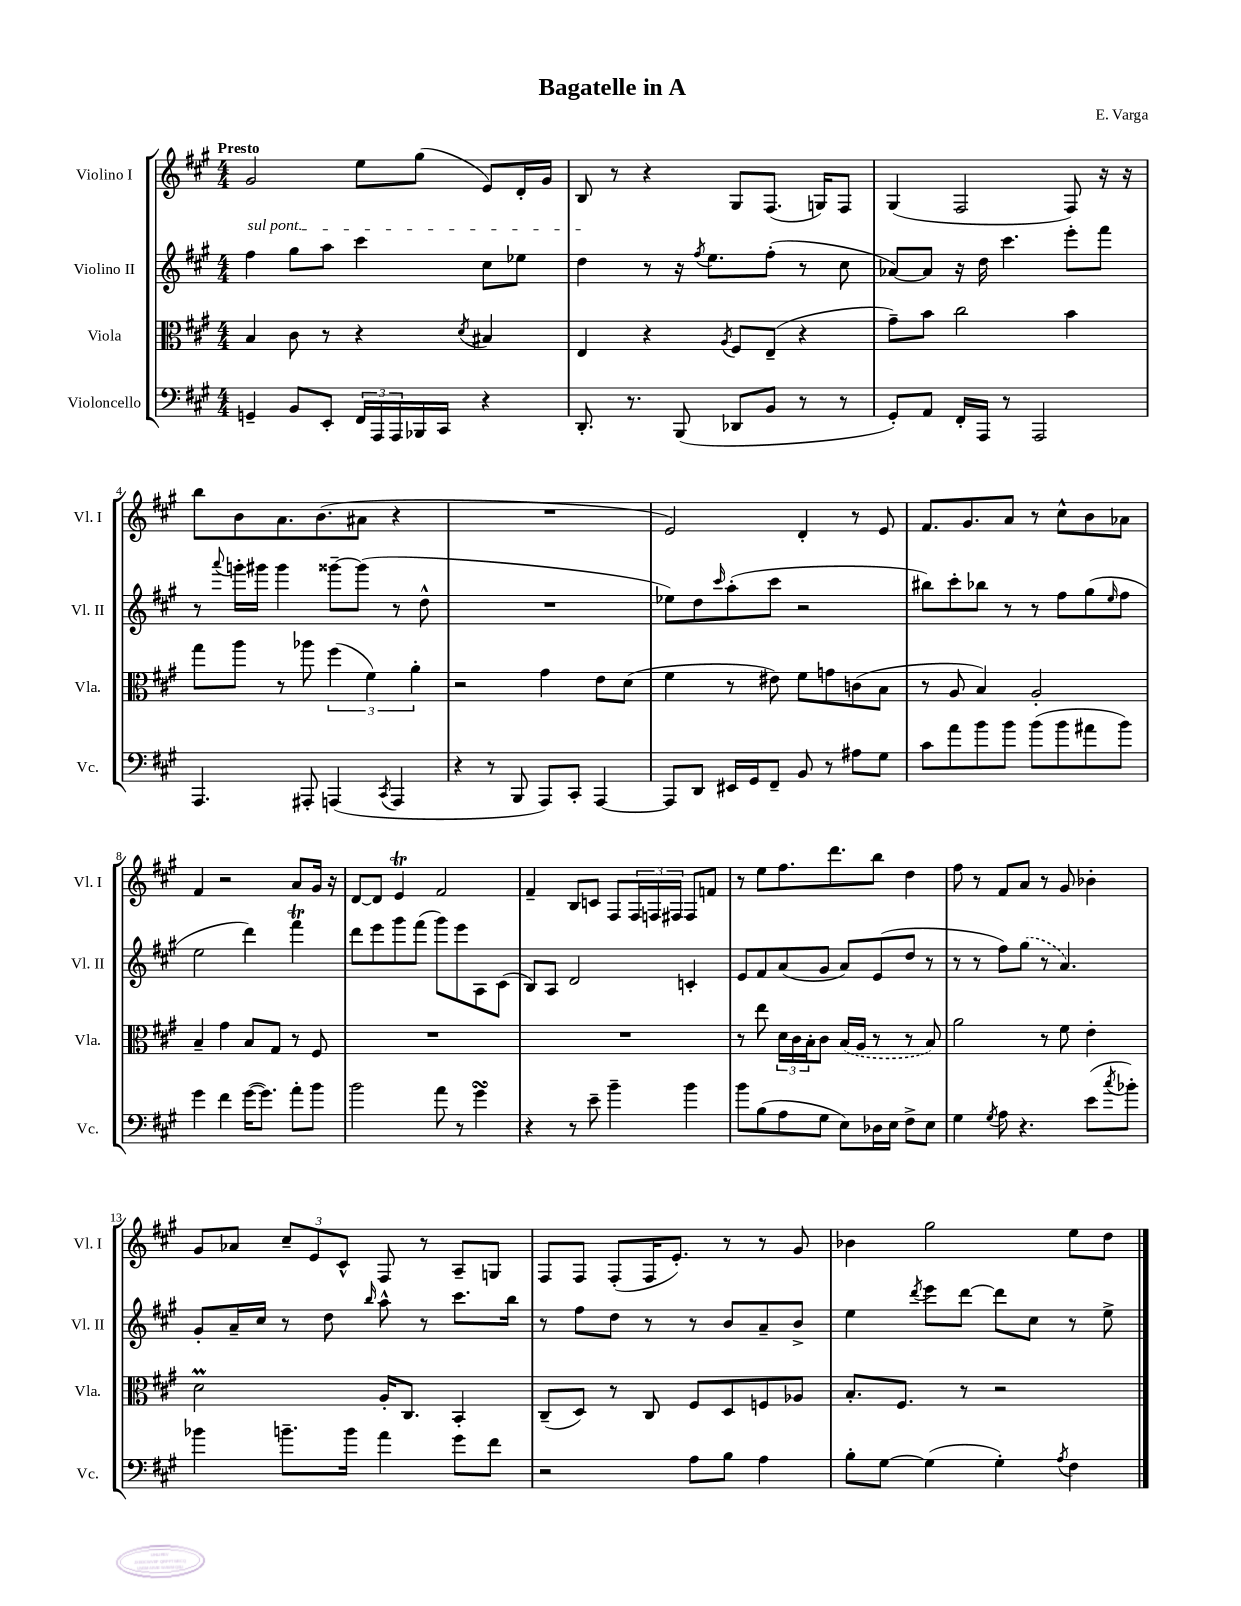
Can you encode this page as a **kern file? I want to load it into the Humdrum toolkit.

**kern	**kern	**kern	**kern
*part4	*part3	*part2	*part1
*staff4	*staff3	*staff2	*staff1
*I"Violoncello	*I"Viola	*I"Violino II	*I"Violino I
*I'Vc.	*I'Vla.	*I'Vl. II	*I'Vl. I
*clefF4	*clefC3	*clefG2	*clefG2
*k[f#c#g#]	*k[f#c#g#]	*k[f#c#g#]	*k[f#c#g#]
*M4/4	*M4/4	*M4/4	*M4/4
=1	=1	=1	=1
!	!	!	!LO:TX:a:B:t=Presto
!	!	!LO:TX:a:i:t=sul pont.	!
4GGn~/	4B/	4ff#\	2g#/
8BB/L	8c#\	8gg#\L	.
8EE'/J	8r	8aa\J	.
24FF#/LL	4r	4ccc#\	8ee\L
24AAA/	.	.	.
24AAA/	.	.	.
16BBB-X/	.	.	(8gg#\J
16CC#/JJ	.	.	.
.	8qd/	.	.
4r	4B#X/	8cc#\L	8e/L)
.	.	8ee-X\J	16d'/L
.	.	.	16g#/JJ
=2	=2	=2	=2
8.DD'/	4E/	4dd\	8B/
.	.	.	8r
8.r	.	.	.
.	4r	8r	4r
(8BBB/	.	16r	.
.	.	8qff#/	.
.	.	8.ee\L	.
.	8qA/	.	.
8DD-X/L	8F#/L	.	8G#/L
8BB/J	(8E~/J	(8ff#'\J	(8.F#/J
8r	4r	8r	.
.	.	.	16Gn/KL)
8r	.	8cc#\	8F#/J
=3	=3	=3	=3
8GG#'/L)	8g#~\L)	[8a-X/L)	(4G#/
8AA/J	8b\J	8a-/J]	.
16FF#'/LL	2cc#\	16r	2F#/
16AAA/JJ	.	16dd\	.
8r	.	4.ccc#\	.
2AAA/	.	.	.
.	4b\	8eee'\L	8F#/)
.	.	8fff#\J	16r
.	.	.	16r
!!LO:LB:g=z
=4	=4	=4	=4
4.AAA/	8gg#\L	8r	8bb\L
.	.	8qqaaa/	.
.	8aa\J	16gggn'\LL	8b\
.	.	16ggg#X\JJ	.
.	8r	4ggg#\	8.a\
8AAA#X'/	8aa-X\	.	.
.	.	.	(8.b\
(4AAAn/	(6ff#\	[8ggg##X~\L	.
.	.	(8ggg##\J]	8a#X\J
.	6f#\)	.	.
8qCC#/	.	.	.
4AAA/	.	8r	4r
.	6a'\	.	.
.	.	8dd^^\	.
=5	=5	=5	=5
4r	2r	1r	1r
8r	.	.	.
8BBB/	.	.	.
8AAA/L)	4g#\	.	.
8CC#'/J	.	.	.
[4AAA/	8e\L	.	.
.	(8d\J	.	.
=6	=6	=6	=6
8AAA/L]	4f#\	8ee-X\L)	2e/)
8DD/J	.	8dd\	.
.	.	16qqccc#/	.
16EE#X/LL	8r	(8aa'\	.
16GG#/J	.	.	.
8FF#~/J	8e#X\)	8ccc#\J	.
8BB/	8f#\L	2r	4d'/
8r	8gn\	.	.
8A#X\L	(8cn\	.	8r
8G#\J	8B\J	.	8e/
=7	=7	=7	=7
8c#\L	8r	8bb#X\L)	8.f#/L
8a\	8A/	8ccc#'\	.
.	.	.	8.g#/
8b\	4B/)	8bb-X\J	.
8b\J	.	8r	8a/J
(8b\L	2A'/	8r	8r
8b\	.	8ff#\L	8cc#^^\L
8a#X\	.	(8gg#\	8b\
.	.	16qqee/	.
8b\J)	.	8ff#\J	8a-X\J
!!LO:LB:g=z
=8	=8	=8	=8
4g#\	4B~/	2ee\	4f#/
4f#\	4g#\	.	2r
([16g#\KL	8B/L	4ddd\)	.
8.g#\J])	.	.	.
.	8G#/J	.	.
8a'\L	8r	4fff#T\	8a/L
8b\J	8F#/	.	16g#/Jk
.	.	.	16r
=9	=9	=9	=9
2b\	1r	8ddd\L	[8d/L
.	.	8eee\	8d/J]
.	.	8ggg#\	4eT/
.	.	(8fff#\J	.
8a\	.	8ggg#\L)	2f#/
8r	.	8eee\	.
4g#sSsS\	.	8A\	.
.	.	(8c#\J	.
=10	=10	=10	=10
4r	1r	8B/L)	4f#~/
.	.	8A/J	.
8r	.	2d/	8B/L
8e~\	.	.	8cn/J
4b~\	.	.	8F#/L
.	.	.	24F#/L
.	.	.	24Fn/
.	.	.	24F#X/JJ
4b\	.	4cn'/	8F#/L
.	.	.	8fn/J
=11	=11	=11	=11
8b\L	8r	8e/L	8r
(8B\	8ee\	8f#/	8ee\L
8A\	24d\LL	(8a/	8.ff#\
.	24c#\	.	.
.	24B'\J	.	.
8G#\J	8c#\J	8g#/J	.
.	.	.	8.ddd\
8E\L)	(16B/LL	8a/L)	.
.	16A/JJ	.	.
16D-X\L	8r	(8e/	8bb\J
16E\JJ	.	.	.
8F#^\L	8r	8dd/J	4dd\
8E\J	8B/)	8r	.
=12	=12	=12	=12
4G#\	2a\	8r	8ff#\
.	.	8r	8r
8qG#/	.	.	.
8A\	.	8ff#\L)	8f#/L
4.r	.	(8gg#\J	8a/J
.	8r	8r	8r
.	8f#\	4.a/)	8g#/
(8e\L	4e'\	.	4b-X'\
8qcc#/	.	.	.
8b-X'\J)	.	.	.
!!LO:LB:g=z
=13	=13	=13	=13
4b-X\	2dM\	8g#'/L	8g#/L
.	.	16a~/L	8a-X/J
.	.	16cc#/JJ	.
8.bn~\L	.	8r	12cc#~/L
.	.	.	12e/
.	.	8dd\	.
.	.	.	12c#^^/J
16b\Jk	.	.	.
.	.	16qqbb/	.
4a\	16A'/KL	8aa^^\	8F#/
.	8.C#/J	.	.
.	.	8r	8r
8g#\L	4BB'/	8.ccc#\L	8A~/L
8f#\J	.	.	8Gn/J
.	.	16bb\Jk	.
=14	=14	=14	=14
2r	(8C#~/L	8r	8F#/L
.	8D/J)	8ff#\L	8F#/J
.	8r	8dd\J	(8F#'/L
.	8C#/	8r	16F#/K
.	.	.	8.e'/J)
8A\L	8F#/L	8r	.
8B\J	8D/	8b/L	8r
4A\	8Fn/	8a~/	8r
.	8A-X/J	8b^/J	8g#/
=15	=15	=15	=15
8B'\L	8.B'/L	4ee\	4b-X\
[8G#\J	.	.	.
.	8.F#/J	.	.
.	.	8qddd/	.
(4G#\]	.	8eee\L	2gg#\
.	8r	[8ddd\J	.
4G#'\)	2r	8ddd\L]	.
.	.	8cc#\J	.
8qA/	.	.	.
4F#\	.	8r	8ee\L
.	.	8ee^\	8dd\J
==	==	==	==
*-	*-	*-	*-
